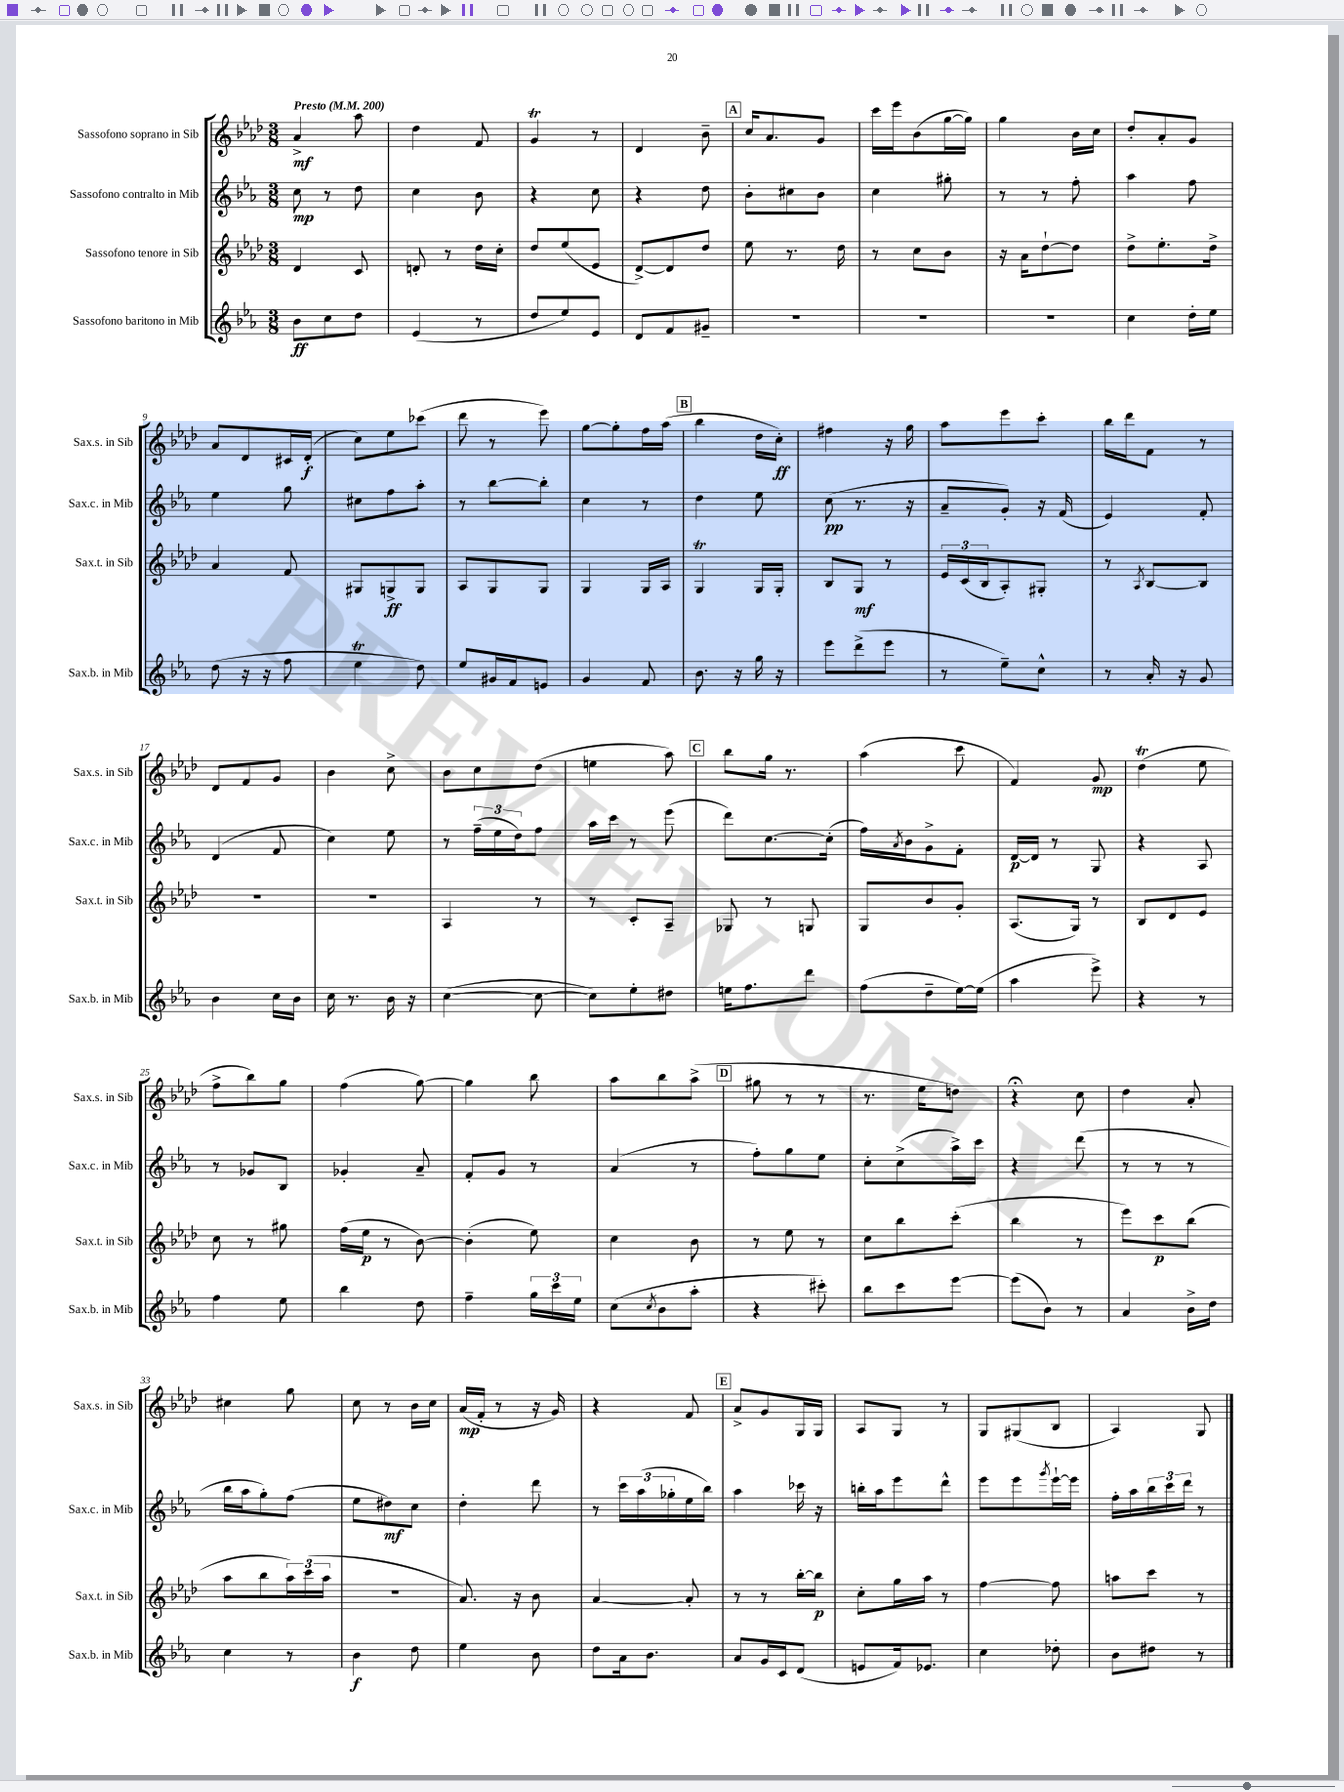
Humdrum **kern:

**kern	**dynam	**kern	**dynam	**kern	**dynam	**kern	**dynam
*part4	*part4	*part3	*part3	*part2	*part2	*part1	*part1
*staff4	*staff4	*staff3	*staff3	*staff2	*staff2	*staff1	*staff1
*I"Sassofono baritono in Mib	*	*I"Sassofono tenore in Sib	*	*I"Sassofono contralto in Mib	*	*I"Sassofono soprano in Sib	*
*I'Sax.b. in Mib	*	*I'Sax.t. in Sib	*	*I'Sax.c. in Mib	*	*I'Sax.s. in Sib	*
*clefG2	*	*clefG2	*	*clefG2	*	*clefG2	*
*k[b-e-a-]	*	*k[b-e-a-d-]	*	*k[b-e-a-]	*	*k[b-e-a-d-]	*
*M3/8	*	*M3/8	*	*M3/8	*	*M3/8	*
*MM200	*	*MM200	*	*MM200	*	*MM200	*
=1	=1	=1	=1	=1	=1	=1	=1
!	!	!	!	!	!	!LO:TX:a:B:t=Presto	!
8b-\L	ff	4d-/	.	8cc\	mp	4a-^/	mf
8cc\	.	.	.	8r	.	.	.
8dd\J	.	8c/	.	8dd\	.	8aa-\	.
=2	=2	=2	=2	=2	=2	=2	=2
(4e-/	.	8dn'/	.	4cc\	.	4dd-\	.
.	.	8r	.	.	.	.	.
8r	.	16dd-\LL	.	8b-\	.	8f/	.
.	.	16cc'\JJ	.	.	.	.	.
=3	=3	=3	=3	=3	=3	=3	=3
8dd/L	.	8dd-/L	.	4r	.	4gt/	.
8ee-/)	.	(8ee-/	.	.	.	.	.
8e-/J	.	8e-/J	.	8cc\	.	8r	.
=4	=4	=4	=4	=4	=4	=4	=4
8d/L	.	[8d-^/L)	.	4r	.	4d-/	.
8f/	.	8d-/]	.	.	.	.	.
8g#X~/J	.	8dd-/J	.	8dd\	.	8b-~\	.
!!LO:REH:place=s1:t=A
=5	=5	=5	=5	=5	=5	=5	=5
4.r	.	8ee-\	.	8b-'\L	.	16cc/KL	.
.	.	.	.	.	.	8.a-/	.
.	.	8.r	.	8cc#X\	.	.	.
.	.	.	.	8b-\J	.	8g/J	.
.	.	16dd-\	.	.	.	.	.
=6	=6	=6	=6	=6	=6	=6	=6
4.r	.	8r	.	4cc\	.	16ccc\LL	.
.	.	.	.	.	.	16eee-\J	.
.	.	8cc\L	.	.	.	(8b-\	.
.	.	8b-\J	.	8gg#X'\	.	[16gg\L	.
.	.	.	.	.	.	16gg\JJ])	.
=7	=7	=7	=7	=7	=7	=7	=7
4.r	.	16r	.	8r	.	4gg\	.
.	.	16a-\KL	.	.	.	.	.
.	.	[8dd-`\	.	8r	.	.	.
.	.	8dd-\J]	.	8ff'\	.	16b-\LL	.
.	.	.	.	.	.	16cc\JJ	.
=8	=8	=8	=8	=8	=8	=8	=8
4cc\	.	8dd-^\L	.	4aa-\	.	8dd-'/L	.
.	.	8.ee-'\	.	.	.	8a-'/	.
16dd'\LL	.	.	.	8ff\	.	8g/J	.
16ee-\JJ	.	16dd-^\Jk	.	.	.	.	.
!!LO:LB:g=z
=9	=9	=9	=9	=9	=9	=9	=9
(8dd\	.	4a-/	.	4ee-\	.	8a-/L	.
16r	.	.	.	.	.	8d-/	.
16r	.	.	.	.	.	.	.
8ff\	.	8f/	.	8gg\	.	16c#X/L	.
.	.	.	.	.	.	(16d-'/JJ	f
=10	=10	=10	=10	=10	=10	=10	=10
4ee-T\	.	8G#X/L	.	8cc#X\L	.	8cc\L)	.
.	.	8Gn^/	ff	8ff\	.	8ee-\	.
8dd\)	.	8G/J	.	8aa-'\J	.	(8ccc-X\J	.
=11	=11	=11	=11	=11	=11	=11	=11
8ee-/L	.	8A-/L	.	8r	.	8ddd-\	.
16g#X/L	.	8G/	.	[8bb-\L	.	8r	.
16f/J	.	.	.	.	.	.	.
8en/J	.	8G/J	.	8bb-'\J]	.	8eee-\)	.
=12	=12	=12	=12	=12	=12	=12	=12
4g/	.	4G/	.	4cc\	.	[8gg\L	.
.	.	.	.	.	.	8gg'\]	.
8f/	.	16G/LL	.	8r	.	16ff\L	.
.	.	16A-/JJ	.	.	.	(16aa-\JJ	.
!!LO:REH:place=s1:t=B
=13	=13	=13	=13	=13	=13	=13	=13
8.b-\	.	4Gt/	.	4dd\	.	4bb-\	.
16r	.	.	.	.	.	.	.
16gg\	.	16G/LL	.	8ee-\	.	16dd-\LL	.
16r	.	16G'/JJ	.	.	.	16cc'\JJ)	ff
=14	=14	=14	=14	=14	=14	=14	=14
8eee-\L	.	8B-/L	.	(8cc\	pp	4ff#X\	.
(8ddd^\	.	8G/J	mf	8.r	.	.	.
8eee-\J	.	8r	.	.	.	16r	.
.	.	.	.	16r	.	16gg\	.
=15	=15	=15	=15	=15	=15	=15	=15
8r	.	24e-/LL	.	8a-~/L	.	8aa-\L	.
.	.	(24c/	.	.	.	.	.
.	.	24B-/J	.	.	.	.	.
8ee-~\L)	.	8A-'/)	.	8g'/J)	.	8eee-\	.
8cc^^\J	.	8G#X'/J	.	16r	.	8ccc'\J	.
.	.	.	.	(16f/	.	.	.
=16	=16	=16	=16	=16	=16	=16	=16
8r	.	8r	.	4e-/)	.	16bb-\LL	.
.	.	.	.	.	.	16ddd-\J	.
.	.	8qA-/	.	.	.	.	.
16a-'/	.	[8B-/L	.	.	.	8f\J	.
16r	.	.	.	.	.	.	.
8g/	.	8B-/J]	.	8f'/	.	8r	.
!!LO:LB:g=z
=17	=17	=17	=17	=17	=17	=17	=17
4b-\	.	4.r	.	(4d/	.	8d-/L	.
.	.	.	.	.	.	8f/	.
16cc\LL	.	.	.	8f/	.	8g/J	.
16b-\JJ	.	.	.	.	.	.	.
=18	=18	=18	=18	=18	=18	=18	=18
16cc\	.	4.r	.	4cc\)	.	4b-\	.
8.r	.	.	.	.	.	.	.
16b-\	.	.	.	8ee-\	.	8cc^\	.
16r	.	.	.	.	.	.	.
=19	=19	=19	=19	=19	=19	=19	=19
([4cc\	.	4A-/	.	8r	.	8b-\L	.
.	.	.	.	(24ff~\LL	.	8cc\	.
.	.	.	.	24ee-\	.	.	.
.	.	.	.	24dd\J)	.	.	.
8cc\_	.	8r	.	8ff\J	.	(8dd-\J	.
=20	=20	=20	=20	=20	=20	=20	=20
8cc\L])	.	8r	.	16aa-\LL	.	4een\	.
.	.	.	.	16ccc\JJ	.	.	.
8ee-'\	.	8c'/L	.	8r	.	.	.
8dd#X\J	.	8A-~/J	.	(8eee-\	.	8aa-\)	.
!!LO:REH:place=s1:t=C
=21	=21	=21	=21	=21	=21	=21	=21
16een\KL	.	8G-X/	.	8ddd\L)	.	8bb-\L	.
8.ff\	.	.	.	.	.	.	.
.	.	8r	.	[8.cc\	.	16gg\Jk	.
.	.	.	.	.	.	8.r	.
8ddd\J	.	8Gn/	.	.	.	.	.
.	.	.	.	(16cc'\Jk]	.	.	.
=22	=22	=22	=22	=22	=22	=22	=22
(8ff\L	.	8G/L	.	16ff\LL)	.	(4aa-\	.
.	.	.	.	8qa-/	.	.	.
.	.	.	.	16b-\J	.	.	.
8dd~\	.	8b-/	.	8g^\	.	.	.
[16ee-\L)	.	8g'/J	.	8f'\J	.	8ccc\	.
(16ee-\JJ]	.	.	.	.	.	.	.
=23	=23	=23	=23	=23	=23	=23	=23
4aa-\	.	(8.A-/L	.	[16d/LL	p	4f/)	.
.	.	.	.	16d/JJ]	.	.	.
.	.	.	.	8r	.	.	.
.	.	16G/Jk)	.	.	.	.	.
8eee-^\)	.	8r	.	8G/	.	8g/	mp
=24	=24	=24	=24	=24	=24	=24	=24
4r	.	8B-/L	.	4r	.	(4dd-T\	.
.	.	8d-/	.	.	.	.	.
8r	.	8e-/J	.	8A-/	.	8ee-\	.
!!LO:LB:g=z
=25	=25	=25	=25	=25	=25	=25	=25
4ff\	.	8cc\	.	8r	.	8ff^\L	.
.	.	8r	.	8g-X/L	.	8bb-\)	.
8ee-\	.	8gg#X\	.	8B-/J	.	8gg\J	.
=26	=26	=26	=26	=26	=26	=26	=26
4bb-\	.	(16ff\LL	.	4g-X'/	.	(4ff\	.
.	.	16ee-\JJ	p	.	.	.	.
.	.	8r	.	.	.	.	.
8dd\	.	[8b-\)	.	8a-~/	.	[8gg\)	.
=27	=27	=27	=27	=27	=27	=27	=27
4ff~\	.	(4b-'\]	.	8f'/L	.	4gg\]	.
.	.	.	.	8g/J	.	.	.
24gg\LL	.	8ee-\)	.	8r	.	8bb-\	.
24ccc\	.	.	.	.	.	.	.
24ee-\JJ	.	.	.	.	.	.	.
=28	=28	=28	=28	=28	=28	=28	=28
(8cc\L	.	4cc\	.	(4a-/	.	8aa-\L	.
8qcc/	.	.	.	.	.	.	.
8b-\	.	.	.	.	.	8bb-\	.
8aa-'\J	.	8b-\	.	8r	.	(8aa-^\J	.
!!LO:REH:place=s1:t=D
=29	=29	=29	=29	=29	=29	=29	=29
4r	.	8r	.	8ff'\L)	.	8gg#X\	.
.	.	8ee-\	.	8gg\	.	8r	.
8ccc#X'\)	.	8r	.	8ee-\J	.	8r	.
=30	=30	=30	=30	=30	=30	=30	=30
8bb-\L	.	8cc\L	.	8cc'\L	.	8.r	.
8ccc\	.	8bb-\	.	(8cc^\	.	.	.
.	.	.	.	.	.	16ee-\KL	.
[8eee-\J	.	(8ccc'\J	.	16aa-^\L)	.	8ddn\J)	.
.	.	.	.	16ccc\JJ	.	.	.
=31	=31	=31	=31	=31	=31	=31	=31
(8eee-\L]	.	4bb-\	.	4r	.	4r;<	.
8b-\J)	.	.	.	.	.	.	.
8r	.	8r	.	(8ddd\	.	8cc\	.
=32	=32	=32	=32	=32	=32	=32	=32
4a-/	.	8eee-\L)	.	8r	.	4dd-\	.
.	.	8ccc\	p	8r	.	.	.
16b-^\LL	.	(8bb-\J	.	8r	.	8a-'/	.
16dd\JJ	.	.	.	.	.	.	.
!!LO:LB:g=z
=33	=33	=33	=33	=33	=33	=33	=33
4cc\	.	8aa-\L	.	16bb-\LL	.	4cc#X\	.
.	.	.	.	16aa-\J	.	.	.
.	.	8bb-\	.	8gg'\)	.	.	.
8r	.	24aa-\L)	.	(8ff\J	.	8gg\	.
.	.	(24ccc\	.	.	.	.	.
.	.	24aa-\JJ	.	.	.	.	.
=34	=34	=34	=34	=34	=34	=34	=34
4b-\	f	4.r	.	8ee-\L	.	8cc\	.
.	.	.	.	8dd#X\)	mf	8r	.
8dd\	.	.	.	8cc\J	.	16b-\LL	.
.	.	.	.	.	.	16cc\JJ	.
=35	=35	=35	=35	=35	=35	=35	=35
4ee-\	.	8.a-/)	.	4dd'\	.	(16a-/LL	mp
.	.	.	.	.	.	16f'/JJ	.
.	.	.	.	.	.	8r	.
.	.	16r	.	.	.	.	.
8b-\	.	8b-\	.	8ddd\	.	16r	.
.	.	.	.	.	.	16g/)	.
=36	=36	=36	=36	=36	=36	=36	=36
8dd\L	.	[4a-/	.	8r	.	4r	.
16a-\k	.	.	.	24ccc\LL	.	.	.
.	.	.	.	(24aa-\	.	.	.
8.b-\J	.	.	.	.	.	.	.
.	.	.	.	24gg-X'\	.	.	.
.	.	8a-'/]	.	16ee-\	.	8f/	.
.	.	.	.	16bb-\JJ)	.	.	.
!!LO:REH:place=s1:t=E
=37	=37	=37	=37	=37	=37	=37	=37
8a-/L	.	8r	.	4aa-\	.	8a-^/L	.
16g/L	.	8r	.	.	.	8g/	.
16c/J	.	.	.	.	.	.	.
(8d/J	.	[16bb-'\LL	.	16ccc-X\	.	16G/L	.
.	.	16bb-\JJ]	p	16r	.	16G/JJ	.
=38	=38	=38	=38	=38	=38	=38	=38
8en/L	.	8cc'\L	.	16bbn'\LL	.	8A-/L	.
.	.	.	.	16aa-\J	.	.	.
16f/k)	.	16gg\L	.	8eee-\	.	8G/J	.
8.e-X/J	.	16aa-\JJ	.	.	.	.	.
.	.	8r	.	8ddd^^\J	.	8r	.
=39	=39	=39	=39	=39	=39	=39	=39
4cc\	.	[4ff\	.	8eee-\L	.	8G/L	.
.	.	.	.	8eee-\	.	(8G#X/	.
.	.	.	.	8qggg/	.	.	.
8dd-X'\	.	8ff\]	.	[16eee-`\L	.	8B-/J	.
.	.	.	.	16eee-\JJ]	.	.	.
=40	=40	=40	=40	=40	=40	=40	=40
8b-\L	.	8aan\L	.	16ff'\LL	.	4A-/)	.
.	.	.	.	16aa-\	.	.	.
8dd#X\J	.	8ccc\J	.	24bb-\	.	.	.
.	.	.	.	24ccc\	.	.	.
.	.	.	.	24ddd\JJ	.	.	.
8r	.	8r	.	8r	.	8G/	.
==	==	==	==	==	==	==	==
*-	*-	*-	*-	*-	*-	*-	*-
